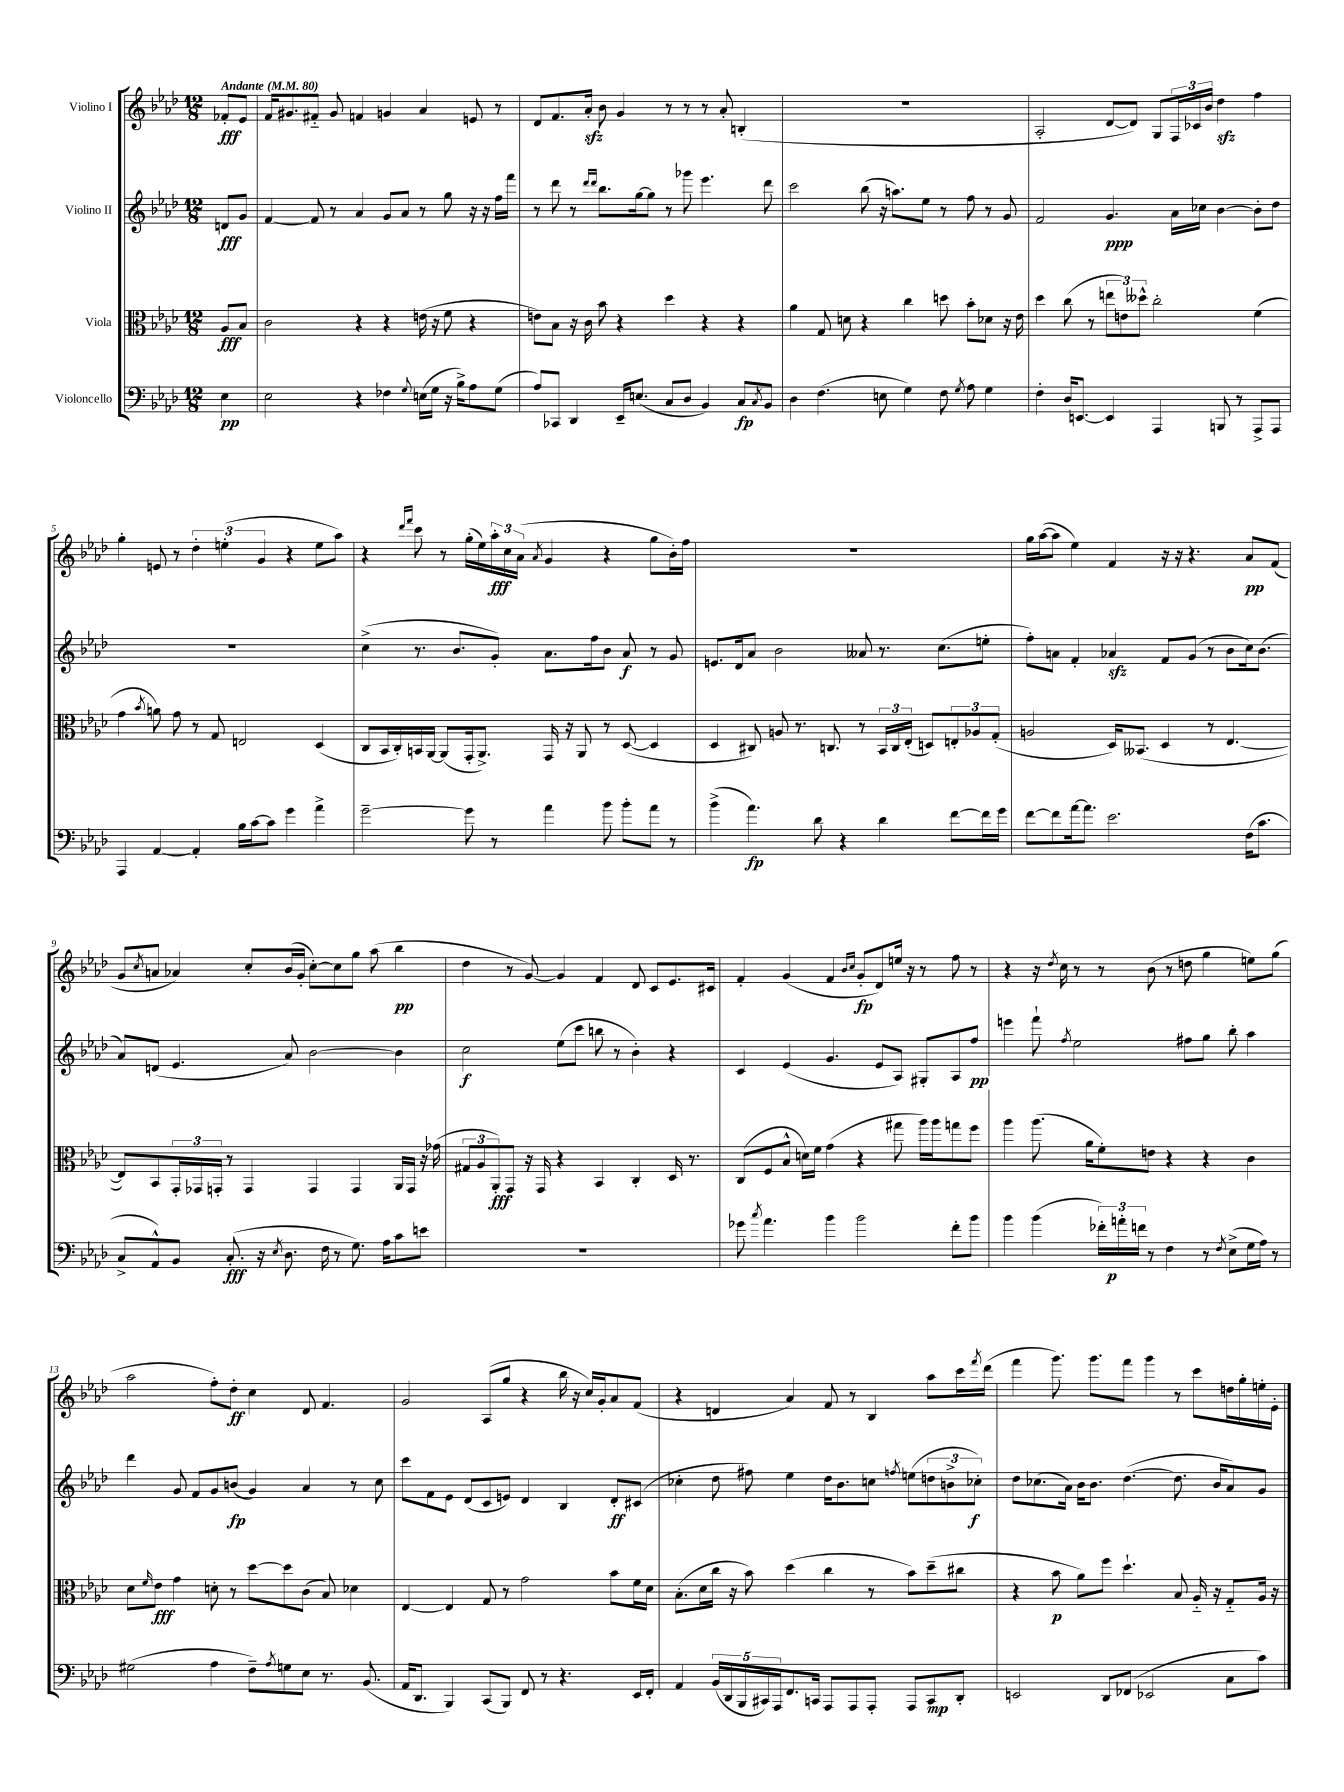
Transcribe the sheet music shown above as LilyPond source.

<<
\new StaffGroup <<
\new Staff = "s0" \with { instrumentName = "Violino I" } {
    \clef treble \key aes \major \numericTimeSignature \time 12/8 \partial 4 \tempo "Andante" 4 = 80
    fes'8-.\fff ees'8 |
    f'16 gis'8. fis'8-_ gis'8 f'4 g'4 aes'4 e'8 r8 |
    des'8 f'8. aes'16-.\sfz bes'8 g'4 r8 r8 r8 aes'8-. b4-.( |
    R1. |
    aes2-. des'8~ des'8) g8 \tuplet 3/2 { f16 ces'16 bes'16 } des''4\sfz f''4 |
    g''4-. e'8 r8 \tuplet 3/2 { des''4-. e''4-.( g'4 } r4 e''8 aes''8) |
    r4 \grace { des'''16 f'''16 } c'''8 r8 g''16-.( ees''16) \tuplet 3/2 { aes''16-.\fff c''16 aes'16( } \acciaccatura { aes'8 } g'4 r4 g''8 bes'16-.) f''16 |
    R1. |
    g''16 aes''16~( aes''8 ees''4) f'4 r16 r16 r4. aes'8\pp f'8( |
    g'8 \acciaccatura { c''8 } a'8 aes'4) c''8-. bes'16( g'16-. c''8~-.) c''8 g''8 aes''8( bes''4\pp |
    des''4 r8 g'8~) g'4 f'4 des'8 c'8 ees'8. cis'16 |
    f'4-. g'4( f'4 \grace { bes'16 c''16 } g'8-.\fp des'8) e''16 r16 r8 f''8 r8 |
    r4 r16 \acciaccatura { des''8 } c''16 r8 r8 bes'8( r8 d''8 g''4 e''8) g''8( |
    aes''2 f''8-.) des''8-.\ff c''4 des'8 f'4. |
    g'2 aes8( g''8 r4 bes''16 r16 c''16) g'16-. aes'8 f'8( |
    r4 d'4 aes'4) f'8 r8 bes4 aes''8 c'''16 \acciaccatura { f'''8 } des'''16( |
    f'''4 g'''8.) g'''8. f'''8 g'''4 r8 c'''8 d''16 g''16-. e''16-. ees'16-. \bar "|." |
}
\new Staff = "s1" \with { instrumentName = "Violino II" } {
    \clef treble \key aes \major \numericTimeSignature \time 12/8 \partial 4
    d'8\fff g'8 |
    f'4~ f'8 r8 aes'4 g'8 aes'8 r8 g''8 r16 r16 f''16 f'''16 |
    r8 des'''8 r8 \grace { des'''16 des'''16 } bes''8. g''16~ g''8 r8 ges'''8 ees'''4. des'''8 |
    c'''2 bes''8( r16 a''8.) ees''8 r8 f''8 r8 g'8 |
    f'2 g'4.\ppp aes'16 ces''16 bes'4~ bes'8-. des''8 |
    R1. |
    c''4->( r8. bes'8. g'8-.) aes'8. f''16 bes'8 aes'8\f r8 g'8 |
    e'8. des'16 aes'8 bes'2 aeses'8 r8. c''8.( e''8-. |
    f''8-.) a'8 f'4-. aes'4\sfz f'8 g'8( r8 bes'8 c''16) bes'8.( |
    aes'8) d'8( ees'4. aes'8) bes'2~ bes'4 |
    c''2\f ees''8( c'''8 b''8 r8 bes'4-.) r4 |
    c'4 ees'4( g'4. ees'8 aes8) gis8-. aes8 f''8\pp |
    e'''4 f'''8-! \acciaccatura { f''8 } ees''2 fis''8 g''8 bes''8-. aes''4 |
    des'''4 g'8 f'8 g'8 b'8\fp( g'4) aes'4 r8 c''8 |
    c'''8 f'8 ees'8 des'8( c'8 e'8) des'4 bes4 des'8-.\ff cis'8( |
    ces''4-. des''8 fis''8) ees''4 des''16 bes'8. c''8 \acciaccatura { f''8 } e''8( \tuplet 3/2 { d''8 b'8-> ces''8-.\f) } |
    des''8 ces''8.( aes'16) bes'16 bes'8. des''4.~( des''8. bes'16 aes'8) g'8 \bar "|." |
}
\new Staff = "s2" \with { instrumentName = "Viola" } {
    \clef alto \key aes \major \numericTimeSignature \time 12/8 \partial 4
    aes8\fff bes8 |
    c'2 r4 r4 e'16( r16 f'8 r4 |
    e'8) bes8 r16 c'16 bes'8 r4 des''4 r4 r4 |
    aes'4 g8 d'8 r4 c''4 d''8 bes'8-. des'8 r16 ees'16 |
    des''4 c''8( r8 \tuplet 3/2 { e''8 e'8) deses''8-^ } c''2-. f'4( |
    g'4 \acciaccatura { bes'8 } a'8) g'8 r8 g8 e2 des4( |
    c8 bes,16 c16-.) b,16 aes,16~ aes,8( g,16-. aes,8.->) g,16 r16 aes,8 r8 des8~( des4 |
    des4 cis8) a8 r8. c8. r8 \tuplet 3/2 { bes,16 c16 ees16-.( } d8) \tuplet 3/2 { e8-. aes8 g8-.( } |
    a2 des16) beses,8.( des4 r8 ees4.~ |
    ees8) bes,8 \tuplet 3/2 { g,16-. ges,16 g,16-. } r8 g,4 g,4 g,4 aes,16 g,16 r16 ges'16( |
    \tuplet 3/2 { gis8 aes8 aes,8-.\fff) } g,8 r16 g,16 r4 bes,4 c4-. des16 r8. |
    c8( f8 bes8-^ d'16) f'16 g'4( r4 gis''8 aes''16) aes''16 g''8 f''8 |
    aes''4 aes''8.( aes'16 f'8-.) e'8 r4 r4 c'4 |
    des'8 \grace { f'16 } ees'8\fff g'4 d'8-. r8 des''8~ des''8 c'8( bes8) des'4 |
    ees4~ ees4 g8 r8 g'2 bes'8 f'16 des'16 |
    bes8.-.( des'16 c''16 r16 bes'8) des''4( c''4 r8 bes'8) des''8--( cis''8 |
    r4 bes'8\p aes'8) f''8 des''4.-! bes8 aes16-_ r16 g8-_ aes16 r16 \bar "|." |
}
\new Staff = "s3" \with { instrumentName = "Violoncello" } {
    \clef bass \key aes \major \numericTimeSignature \time 12/8 \partial 4
    ees4\pp |
    ees2 r4 fes4 \appoggiatura { g8 } e16( g16 r16 bes16->) aes8 g8( |
    aes8) ces,8 des,4 ees,16-- e8.( c8 des8 bes,4) c8\fp \acciaccatura { c8 } bes,8 |
    des4 f4.( e8 g4) f8 \acciaccatura { g8 } aes8 g4 |
    f4-. des16 e,8.~ e,4 aes,,4 b,,8 r8 aes,,8-> aes,,8 |
    aes,,4 aes,4~ aes,4-. bes16 c'16~ c'8 g'4 aes'4-> |
    g'2~-- g'8 r8 aes'4 bes'8 bes'8-. aes'8 r8 |
    bes'4->( aes'4.\fp) des'8 r4 des'4 f'8~ f'16 g'16 |
    f'8~ f'8 aes'16~ aes'8. ees'2. f16( c'8. |
    c8-> aes,8-^) bes,8 c8.-.\fff( r16 \acciaccatura { ees8 } des8. f16 r8 g8.) aes16 c'8 e'8 |
    R1. |
    ges'8 \acciaccatura { c''8 } aes'4. bes'4 bes'2 f'8-. bes'8 |
    bes'4 bes'4( \tuplet 3/2 { fes'16-.) a'16-.\p f'16 } r8 f4 r8 \acciaccatura { f8 } ees8->( g16 aes16) r8 |
    gis2( aes4 f8--) \acciaccatura { aes8 } g8 ees8 r8. bes,8.( |
    aes,16 des,8. bes,,4) c,8( bes,,8) f,8 r8 r4. ees,16 f,16-. |
    aes,4 \tuplet 5/4 { bes,16( des,16 bes,,16 cis,16) aes,,16 } f,8. c,16 aes,,8 aes,,8 aes,,8-. aes,,8 c,8\mp des,8-. |
    e,2 des,8 fes,8( ees,2 c8 c'8) \bar "|." |
}
>>
>>
